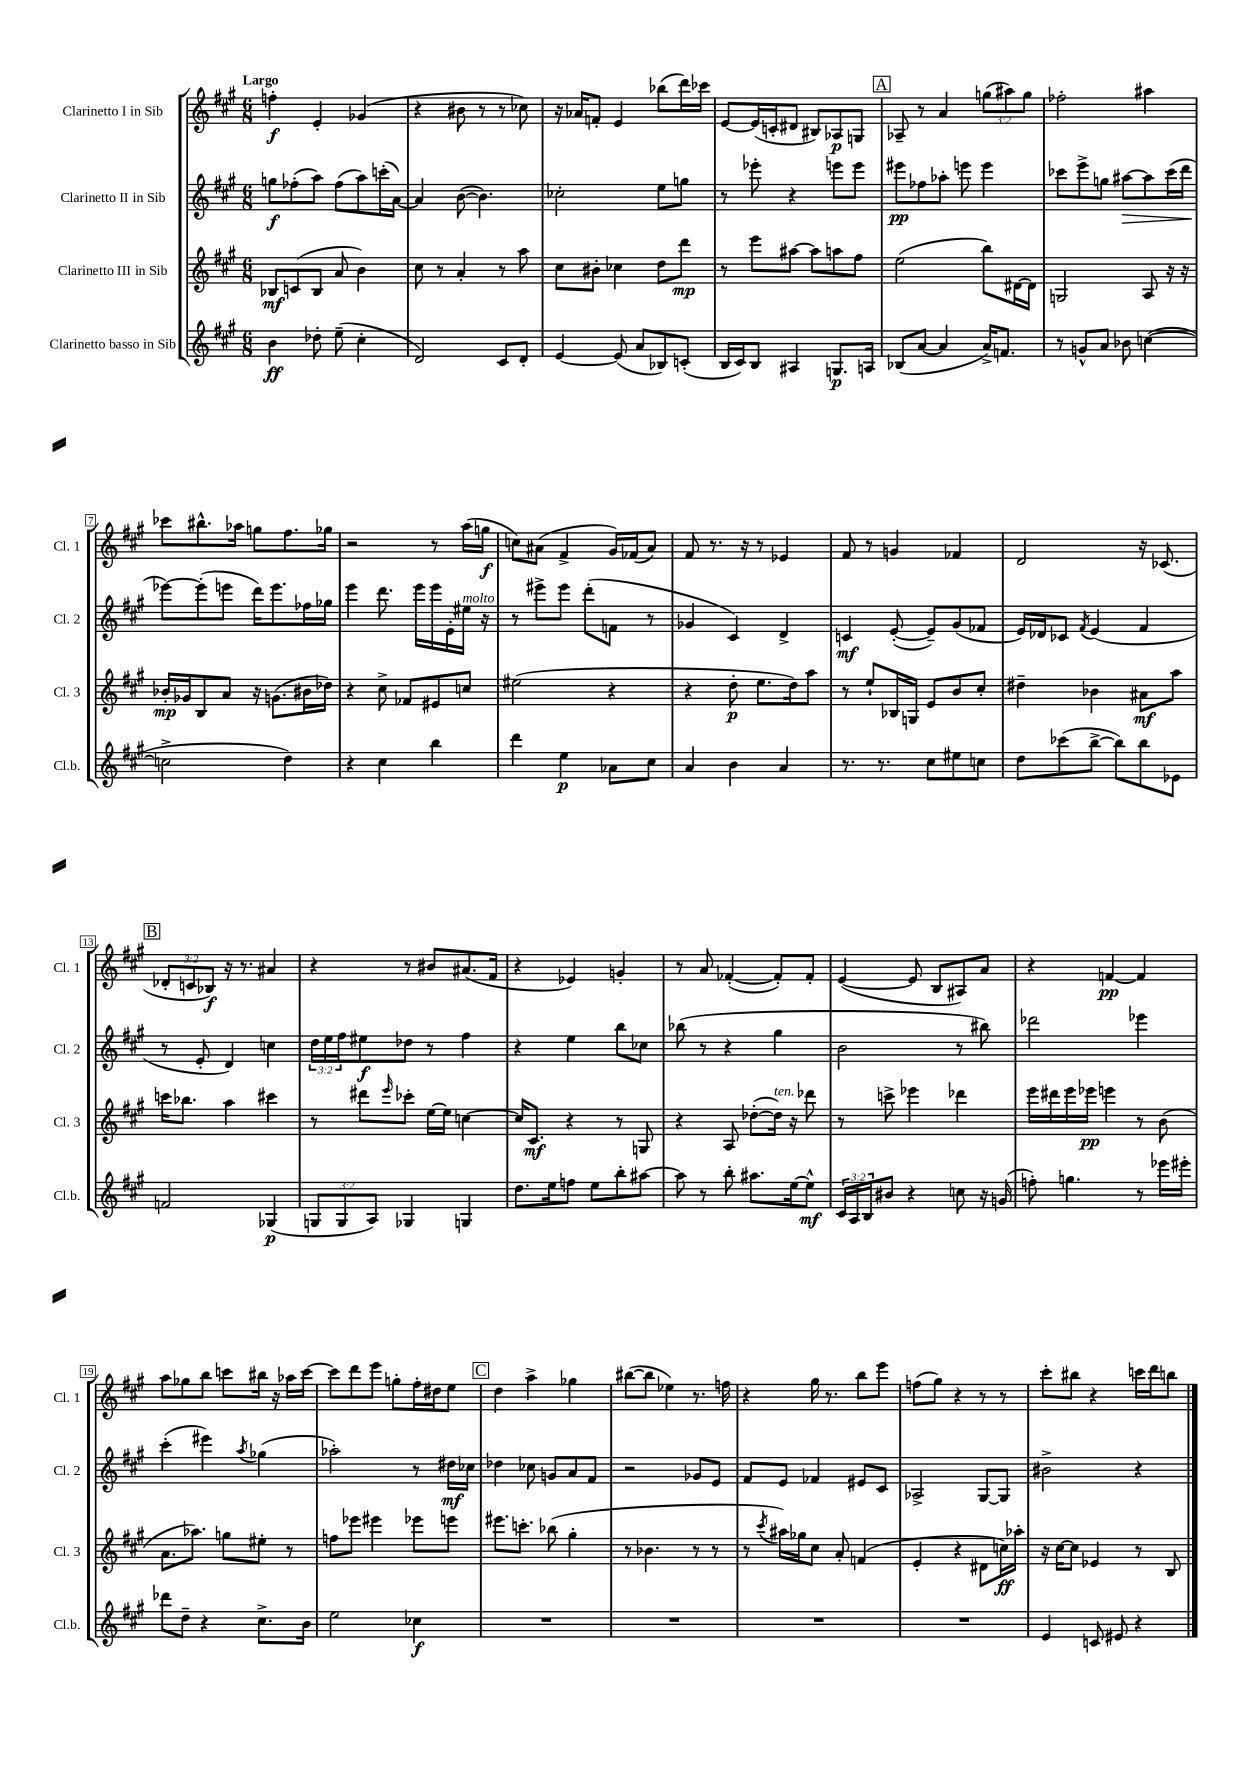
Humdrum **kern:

**kern	**kern	**kern	**kern
*staff4	*staff3	*staff2	*staff1
*clefG2	*clefG2	*clefG2	*clefG2
*k[f#c#g#]	*k[f#c#g#]	*k[f#c#g#]	*k[f#c#g#]
*M6/8	*M6/8	*M6/8	*M6/8
4b\	8B-/L	8gg\L	4ff'\
.	(8c/	(8ff-'\	.
8dd-'\	8B-/J	8aa\J)	4e'/
(8ee~\	8a/	(8ff-\L	.
4cc#'\	4b\)	8aa\)	(4g-/
.	.	(16ccc'\L	.
.	.	[16a\JJ)	.
=	=	=	=
2d/)	8cc#\	4a/]	4r
.	8r	.	.
.	4a'/	([8b\	8b#\
.	.	4.b\])	8r
8c#/L	8r	.	8r
8d'/J	8aa\	.	8cc-\)
=	=	=	=
[4e/	8cc#\L	2cc-'\	16r
.	.	.	16a-/LK
.	8b#'\J	.	8f'/J
(8e/]	4cc-\	.	4e/
8a/L	.	.	.
8B-/)	8dd\L	8ee\L	(8bb-\L
(8c'/J	8ddd\J	8gg\J	16ddd\L)
.	.	.	16ccc-\JJ
=	=	=	=
16B/LL	8r	8r	[8e/L
16c#/J)	.	.	.
8B/J	8eee\L	8eee-'\	(16e/]L
.	.	.	16c'/J
4A#/	[8aa#\J	4r	8d#/J
.	8aa#\]L	.	8B#/L)
8.G/L	8aa\	8eee\L	8A-/
.	8ff#\J	8eee\J	8G/J
16A/Jk	.	.	.
=	=	=	=
(8B-/L	(2ee\	8eee#\L	8A-~/
[8a/J	.	8ff-\	8r
4a/]	.	8aa-'\J	4a/
.	.	8eee\	.
16a^/LK)	8bb\L)	4eee\	(12gg\L
8.f/J	.	.	.
.	.	.	12aa#\)
.	[16d#\L	.	.
.	.	.	12gg\J
.	16d#\]JJ	.	.
=	=	=	=
8r	2G/	8ccc-\L	2ff-'\
8g^^/L	.	8eee^\	.
8a/J	.	8gg\J	.
8b-\	.	[8aa#\L	.
([4cc\	8A/	8aa#\]	4aa#\
.	16r	(16ccc-\L	.
.	16r	16ddd\JJ	.
=	=	=	=
2cc^\]	16b-'/LL	[8eee-\L)	8ccc-\L
.	16g-/J	.	.
.	8B/	(8eee-'\]	8.bb#^^\
.	8a/J	8eee\J	.
.	.	.	16aa-\Jk
.	16r	16ddd\LK)	8gg\L
.	(8.g\L	8.eee\	.
4dd\)	.	.	8.ff#\
.	16b#\L	16ff-\L	.
.	16dd-\JJ)	16gg-\JJ	16gg-\Jk
=	=	=	=
4r	4r	4eee\	2r
4cc#\	8cc#^\	8.ddd\	.
.	8f-/L	.	.
.	.	16eee\LL	.
4bb\	8e#/	16eee\	8r
.	.	16e'\	.
.	8cc/J	16ee#\JJ	(16aa\LL
.	.	16r	16gg\JJ
=	=	=	=
4ddd\	(2ee#\	8r	8cc\L)
.	.	8eee#^\L	(8a#\J
4ee\	.	8eee#\J	4f#^/
.	.	(8ddd'\L	.
8a-\L	4r	8f\J	16g#/LL)
.	.	.	(16f-/J
8cc#\J	.	8r	8a#/J)
=	=	=	=
4a/	4r	4g-/	8f#/
.	.	.	8.r
4b\	8dd'\	4c#/)	.
.	.	.	16r
.	8.ee\L	.	8r
4a/	.	4d^/	4e-/
.	16dd\k)	.	.
.	8aa\J	.	.
=	=	=	=
8.r	8r	4c/	8f#/
.	8ee`/L	.	8r
8.r	.	.	.
.	16B-/L	([8e'/	4g/
.	16G/JJ	.	.
8cc#\L	8e/L	8e~/]L)	.
8ee#\	8b/	(8g#/	4f-/
8cc\J	8cc#'/J	8f-/J	.
=	=	=	=
8dd\L	4dd#~\	16e/LL)	2d/
.	.	16d-/J	.
(8ccc-\	.	8c-/J	.
.	.	8qf#/	.
[8bb^\J	4b-\	(4e/	.
8bb\]L)	.	.	.
8bb\	8a#\L	4f#/	16r
.	.	.	(8.c-/
8e-\J	8aa\J	.	.
=	=	=	=
2f/	16ccc\LK	8r	12d-'/L
.	8.bb-\J	.	.
.	.	.	12c/
.	.	8e'/	.
.	.	.	12B-/J)
.	4aa\	4d/)	16r
.	.	.	8.r
(4G-/	4ccc#\	4cc\	4a#/
=	=	=	=
12G/L	8r	24dd\LL	4r
.	.	24ee\	.
12G/	.	24ff#\J	.
.	8ddd#\L	8ee#\	.
12A/J)	.	.	.
.	16qqeee/	.	.
4G-/	8ccc-'\J	8dd-\J	8r
.	[16ee\LL	8r	8b#/L
.	16ee\]JJ	.	.
4G/	[4cc\	4ff#\	(8.a#/
.	.	.	16f#/Jk
=	=	=	=
8.dd\L	16cc/]LK	4r	4r
.	8.c#/J	.	.
16ee\k	.	.	.
8ff\J	4r	4ee\	4e-/)
8ee\L	.	.	.
8bb'\	8r	8bb\L	4g'/
[8aa#\J	8G/	8cc-\J	.
=	=	=	=
8aa#\]	4r	(8bb-\	8r
8r	.	8r	8a/
8bb'\	8A/	4r	([4f-'/
8.aa#\L	([8dd-'\L	.	.
.	16dd-\]Jk)	4gg#\	8f-'/]L)
[16ee\k	16r	.	.
8ee^^\]J	8ddd-\	.	8f-'/J
=	=	=	=
24c#/LL	8r	2b\	([4e/
24A/	.	.	.
24B/J	.	.	.
8b#/J	8ccc^\	.	.
4r	4eee-\	.	8e/]
.	.	.	8B/L
8cc\	4ddd-\	8r	8A#/)
16r	.	8bb#\)	8a/J
(16g/	.	.	.
=	=	=	=
8ff'\)	16eee\LL	2ddd-\	4r
.	16ddd#\	.	.
4.gg\	16eee\	.	.
.	16eee-\JJ	.	.
.	4eee\	.	[4f/
8r	8r	4eee-\	4f/]
16eee-\LL	(8b\	.	.
16eee#'\JJ	.	.	.
=	=	=	=
8ddd-\L	8.a\L	(4ccc#'\	8aa\L
8dd~\J	.	.	8gg-\
.	8.aa-\J)	.	.
4r	.	4eee#\)	8bb\J
.	8gg\L	.	8ccc\L
.	.	8qaa/	.
8.cc#^\L	8ee#'\J	(4gg-\	16bb#\Jk
.	.	.	16r
.	8r	.	16aa-\LL
16b\Jk	.	.	[16ccc\JJ
=	=	=	=
2ee\	8ff\L	2aa-'\)	8ccc\]L
.	8eee-\J	.	8ddd\
.	4eee#\	.	8eee\J
.	.	.	8gg'\L
4cc-\	8eee-\L	8r	16ff#'\L
.	.	.	16dd#\J
.	8eee\J	16dd#\LL	8ee\J
.	.	16cc-\JJ	.
=	=	=	=
2.r	8.eee#\L	4dd-\	4dd\
.	8.ccc'\J	.	.
.	.	8cc-\	4aa^\
.	(8bb-\	8g/L	.
.	4gg#'\	8a/	4gg-\
.	.	8f#/J	.
=	=	=	=
2.r	8r	2r	([8bb#\L
.	4.b-\	.	8bb#\]J
.	.	.	4ee-\)
.	8r	8g-/L	8.r
.	8r	8e/J	.
.	.	.	16ff\
=	=	=	=
2.r	8r	8f#/L	4r
.	8qccc#/	.	.
.	16aa#\LL)	8e/J	.
.	16gg-\J	.	.
.	8cc#\J	4f-/	16gg#\
.	.	.	8.r
.	8a'/	.	.
.	(4f/	8e#/L	8bb\L
.	.	8c#/J	8eee\J
=	=	=	=
2.r	4e'/	2A-^/	(8ff\L
.	.	.	8gg#\J)
.	4r	.	4r
.	8d#\L	[8G#/L	8r
.	16cc\L)	8G#/]J	8r
.	16aa-'\JJ	.	.
=	=	=	=
4e/	16r	2b#^\	8ccc#'\L
.	[16cc#\LK	.	.
.	8cc#\]J	.	8bb#\J
8c/	4e-/	.	4r
8e#/	.	.	.
4r	8r	4r	16ccc\LL
.	.	.	16ddd\J
.	8B/	.	8bb\J
==	==	==	==
*-	*-	*-	*-
